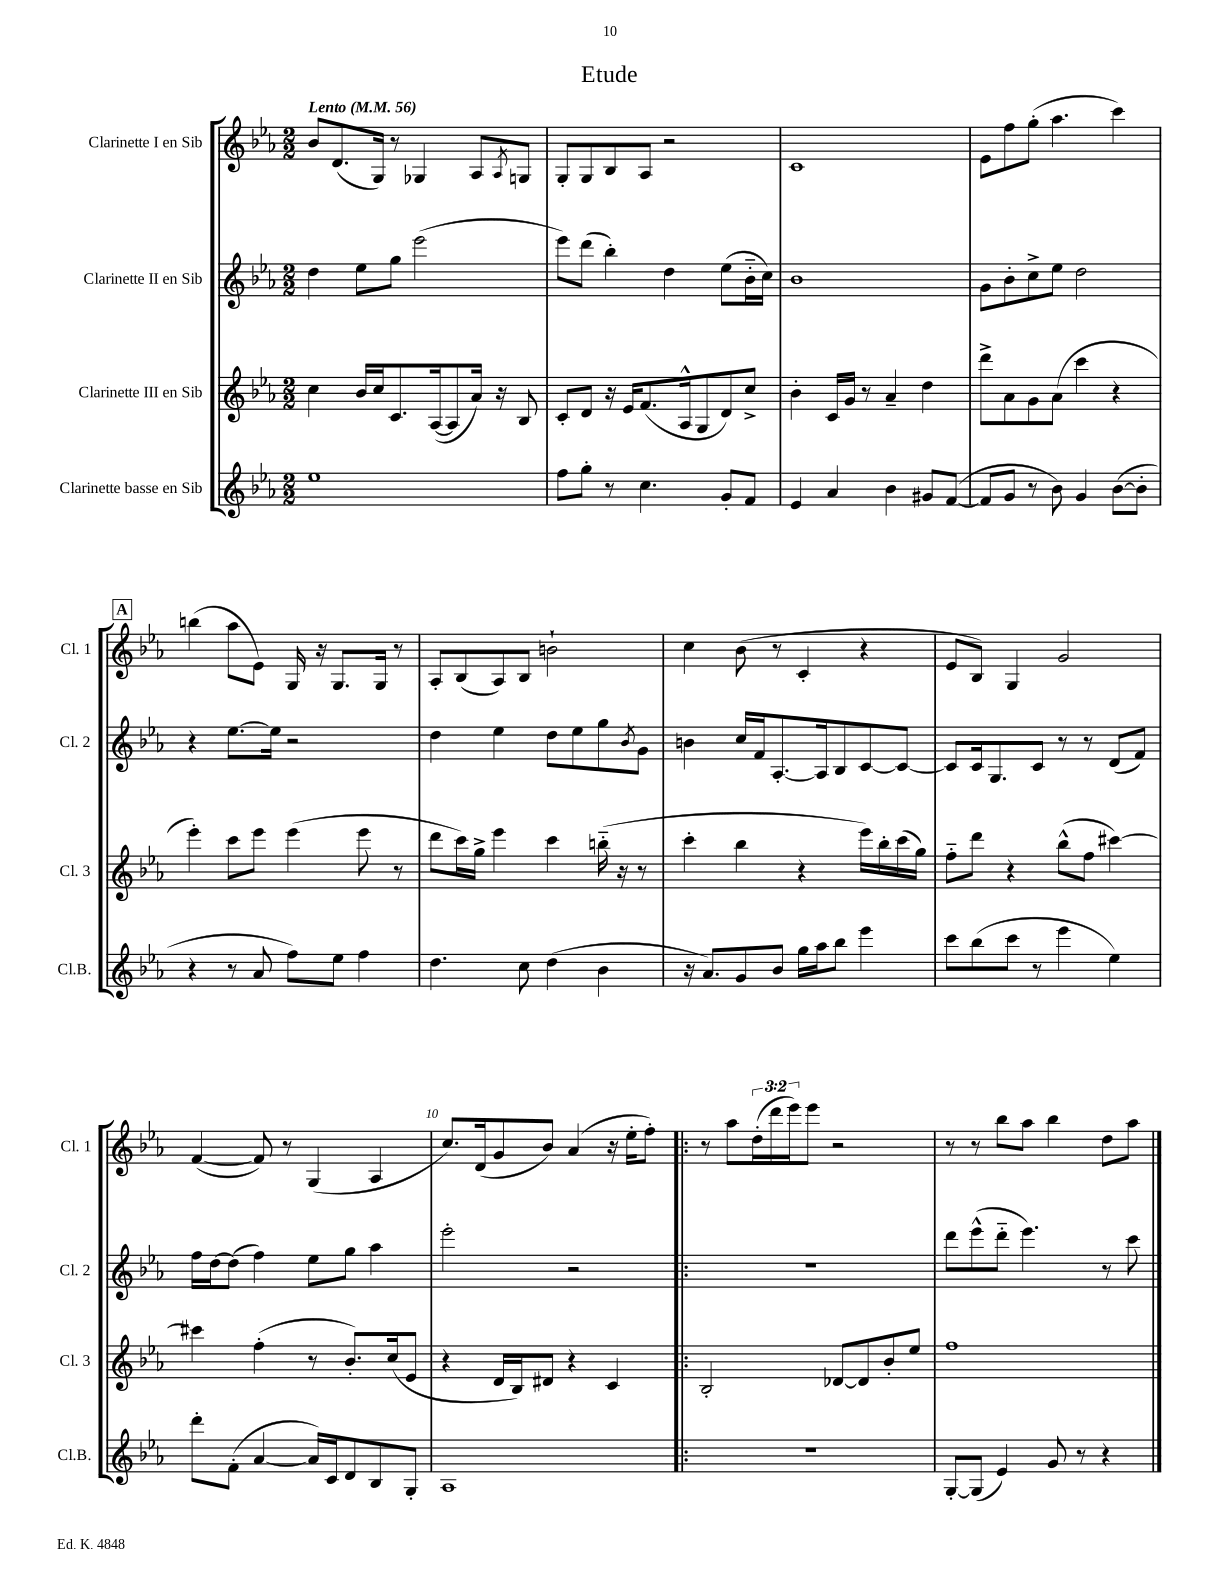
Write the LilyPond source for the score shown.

\header { title = "Etude" }
<<
\new StaffGroup <<
\new Staff = "s0" \with { instrumentName = "Clarinette I en Sib" shortInstrumentName = "Cl. 1" } {
    \clef treble \key ees \major \numericTimeSignature \time 2/2 \override Staff.TupletNumber.text = #tuplet-number::calc-fraction-text \tempo "Lento" 4 = 56
    bes'8 d'8.( g16) r8 ges4 aes8 \acciaccatura { aes8 } g8 |
    g8-. g8 bes8 aes8 r2 |
    c'1 |
    ees'8 f''8 g''8-.( aes''4. c'''4) |
    \mark \markup { \box "A" } b''4( aes''8 ees'8) g16 r16 g8. g16 r8 |
    aes8-. bes8( aes8) bes8 b'2-! |
    c''4 bes'8( r8 c'4-. r4 |
    ees'8 bes8) g4 g'2 |
    f'4~( f'8) r8 g4( aes4 |
    c''8.) d'16( g'8 bes'8) aes'4( r16 ees''16-. f''8-.) |
    \bar ".|:" r8 aes''8 \tuplet 3/2 { d''16-.( d'''16 ees'''16) } ees'''8 r2 |
    r8 r8 bes''8 aes''8 bes''4 d''8 aes''8 \bar "|." |
}
\new Staff = "s1" \with { instrumentName = "Clarinette II en Sib" shortInstrumentName = "Cl. 2" } {
    \clef treble \key ees \major \numericTimeSignature \time 2/2
    d''4 ees''8 g''8 ees'''2( |
    ees'''8) d'''8( bes''4-.) d''4 ees''8( bes'16-_ c''16) |
    bes'1 |
    g'8 bes'8-. c''8-> ees''8 d''2 |
    \mark \markup { \box "A" } r4 ees''8.~ ees''16 r2 |
    d''4 ees''4 d''8 ees''8 g''8 \acciaccatura { bes'8 } g'8 |
    b'4 c''16 f'16 aes8.~-. aes16 bes8 c'8~ c'8~ |
    c'8 c'16 g8. c'8 r8 r8 d'8( f'8) |
    f''16 d''16~ d''8( f''4) ees''8 g''8 aes''4 |
    ees'''2-. r2 |
    \bar ".|:" R1 |
    d'''8 ees'''8-^( d'''8-_ ees'''4.) r8 c'''8 \bar "|." |
}
\new Staff = "s2" \with { instrumentName = "Clarinette III en Sib" shortInstrumentName = "Cl. 3" } {
    \clef treble \key ees \major \numericTimeSignature \time 2/2
    c''4 bes'16 c''16 c'8. aes16~( aes8 aes'16) r16 bes8 |
    c'8-. d'8 r16 ees'16 f'8.( aes16-^ g8 d'8) c''8-> |
    bes'4-. c'16 g'16 r8 aes'4-- d''4 |
    d'''8-> aes'8 g'8 aes'8( c'''4 r4 |
    \mark \markup { \box "A" } ees'''4-.) c'''8 ees'''8 ees'''4( ees'''8 r8 |
    d'''8 c'''16) g''16-> ees'''4 c'''4 b''16-_( r16 r8 |
    c'''4-. bes''4 r4 ees'''16) bes''16-. c'''16( g''16) |
    f''8-_ d'''8 r4 bes''8-^( f''8 cis'''4~) |
    cis'''4 f''4-.( r8 bes'8.-.) c''16( ees'8 |
    r4 d'16 bes16) dis'8 r4 c'4 |
    \bar ".|:" bes2-. des'8~ des'8 bes'8-. ees''8 |
    f''1 \bar "|." |
}
\new Staff = "s3" \with { instrumentName = "Clarinette basse en Sib" shortInstrumentName = "Cl.B." } {
    \clef treble \key ees \major \numericTimeSignature \time 2/2
    ees''1 |
    f''8 g''8-. r8 c''4. g'8-. f'8 |
    ees'4 aes'4 bes'4 gis'8 f'8~( |
    f'8 g'8 r8 bes'8) g'4 bes'8~( bes'8-. |
    \mark \markup { \box "A" } r4 r8 aes'8 f''8) ees''8 f''4 |
    d''4. c''8 d''4( bes'4 |
    r16 aes'8.) g'8 bes'8 g''16 aes''16 bes''8 ees'''4 |
    c'''8 bes''8( c'''8 r8 ees'''4 ees''4) |
    d'''8-. f'8-.( aes'4~ aes'16) c'16 d'8 bes8 g8-. |
    aes1 |
    \bar ".|:" R1 |
    g8~-. g8( ees'4) g'8 r8 r4 \bar "|." |
}
>>
>>
\layout { \context { \Score \override BarNumber.break-visibility = ##(#f #t #t) barNumberVisibility = #(every-nth-bar-number-visible 5) } }
